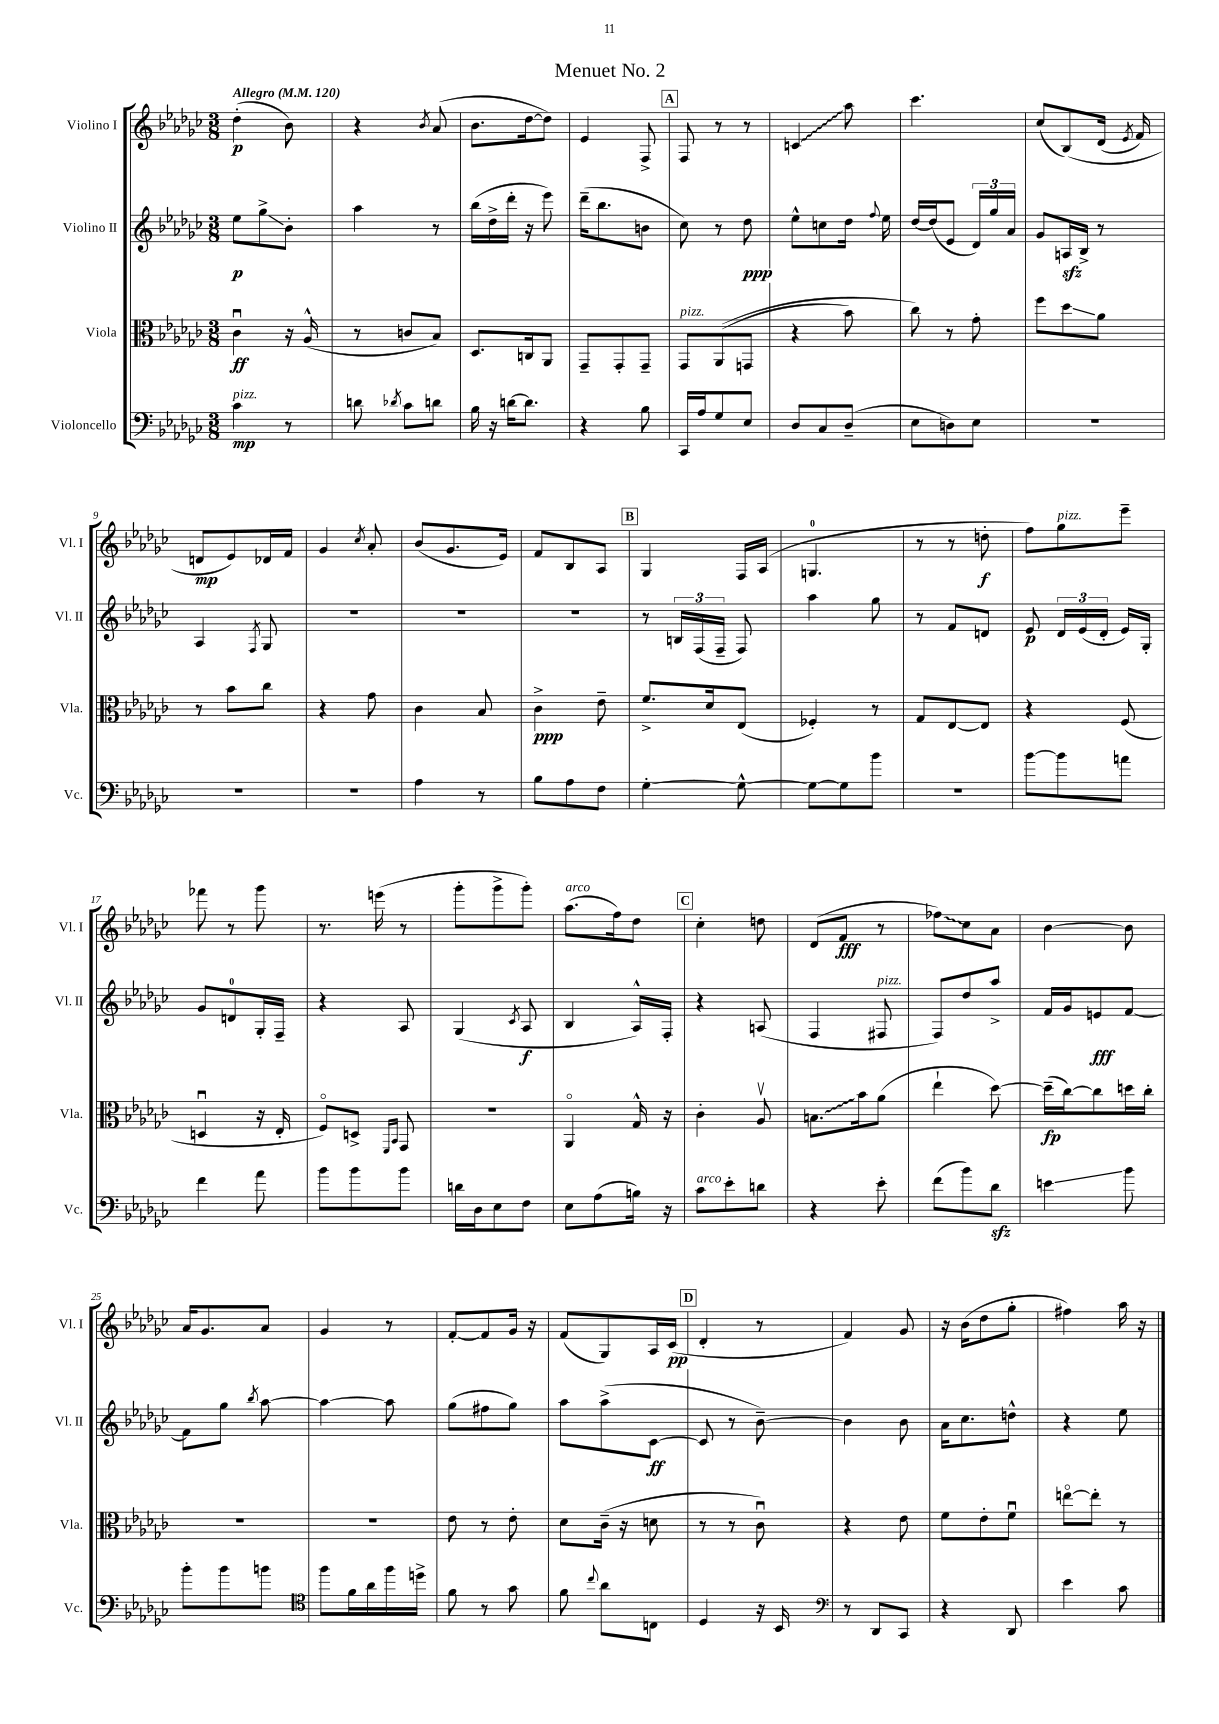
\header { title = "Menuet No. 2" }
<<
\new StaffGroup <<
\new Staff = "s0" \with { instrumentName = "Violino I" shortInstrumentName = "Vl. I" } {
    \clef treble \key ges \major \numericTimeSignature \time 3/8 \tempo "Allegro" 4 = 120
    \autoBeamOff des''4-.\p( bes'8) |
    r4 \acciaccatura { bes'8 } aes'8( |
    bes'8.[ des''16~ des''8]) |
    ees'4 f8-> |
    \mark \markup { \box "A" } f8 r8 r8 |
    \once \override Glissando.style = #'zigzag c'4\glissando aes''8 |
    ces'''4. |
    ces''8[( bes8)\( des'16]( \acciaccatura { ees'8 } f'16) |
    d'8[\mp ees'8\) des'16 f'16] |
    ges'4 \acciaccatura { ces''8 } aes'8-. |
    bes'8[( ges'8. ees'16]) |
    f'8[ bes8 aes8] |
    \mark \markup { \box "B" } ges4 f16[ aes16]( |
    g4.-0 |
    r8 r8 d''8-.\f |
    f''8[) ges''8^\markup { \italic "pizz." } ees'''8]-- |
    fes'''8 r8 ges'''8 |
    r8. e'''16( r8 |
    ges'''8[-. ges'''8-> ges'''8]-.) |
    aes''8.[^\markup { \italic "arco" }( f''16) des''8] |
    \mark \markup { \box "C" } ces''4-. d''8 |
    des'8[( f'8]\fff r8 |
    \once \override Glissando.style = #'zigzag fes''8[\glissando) ces''8 aes'8] |
    bes'4~ bes'8 |
    aes'16[ ges'8. aes'8] |
    ges'4 r8 |
    f'8[~-. f'8 ges'16] r16 |
    f'8[( ges8) aes16 ces'16]\pp( |
    \mark \markup { \box "D" } des'4-. r8 |
    f'4) ges'8 |
    r16 bes'16[( des''8 ges''8]-. |
    fis''4) aes''16 r16 \bar "|." |
}
\new Staff = "s1" \with { instrumentName = "Violino II" shortInstrumentName = "Vl. II" } {
    \clef treble \key ges \major \numericTimeSignature \time 3/8
    \autoBeamOff ees''8[\p ges''8->\glissando bes'8]-. |
    aes''4 r8 |
    bes''16[( des''16-> des'''16]-. r16 ees'''8) |
    des'''16[--( bes''8. b'8] |
    \mark \markup { \box "A" } ces''8) r8 des''8\ppp |
    ees''8[-^ c''8 des''16] \appoggiatura { f''8 } ees''16 |
    des''16[~ des''16( ees'8] \tuplet 3/2 { des'16[) ges''16 aes'16] } |
    ges'8[ a16\sfz bes16]-> r8 |
    aes4 \acciaccatura { f8 } ges8 |
    R4. |
    R4. |
    R4. |
    \mark \markup { \box "B" } r8 \tuplet 3/2 { b16[ f16( f16]-- } f8) |
    aes''4 ges''8 |
    r8 f'8[ d'8] |
    ees'8\p \tuplet 3/2 { des'16[ ees'16( des'16]-. } ees'16[) ges16]-. |
    ges'8[ d'8-0 ges16-. f16]-- |
    r4 aes8 |
    ges4( \acciaccatura { ces'8 } aes8\f |
    bes4 aes16[-^) f16]-. |
    \mark \markup { \box "C" } r4 a8( |
    f4 fis8^\markup { \italic "pizz." } |
    f8[) des''8 aes''8]-> |
    f'16[ ges'16 e'8\fff f'8]~ |
    f'8[ ges''8] \acciaccatura { bes''8 } aes''8~ |
    aes''4~ aes''8 |
    ges''8[( fis''8 ges''8]) |
    aes''8[ aes''8->( ces'8]~\ff |
    \mark \markup { \box "D" } ces'8 r8 bes'8~--) |
    bes'4 bes'8 |
    aes'16[ ces''8. d''8]-^ |
    r4 ees''8 \bar "|." |
}
\new Staff = "s2" \with { instrumentName = "Viola" shortInstrumentName = "Vla." } {
    \clef alto \key ges \major \numericTimeSignature \time 3/8
    \autoBeamOff ces'4\downbow\ff r16 aes16-^( |
    r8 c'8[ bes8]) |
    des8.[ c16 aes,8] |
    ges,8[-- ges,8-. ges,8]-- |
    \mark \markup { \box "A" } ges,8[^\markup { \italic "pizz." } aes,8(\( g,8] |
    r4 bes'8) |
    ces''8\) r8 ges'8-. |
    f''8[ des''8\glissando aes'8] |
    r8 bes'8[ ces''8] |
    r4 ges'8 |
    ces'4 bes8 |
    ces'4->\ppp ees'8-- |
    \mark \markup { \box "B" } f'8.[-> des'16 ees8]( |
    fes4-.) r8 |
    ges8[ ees8~ ees8] |
    r4 f8( |
    d4\downbow r16 ees16-. |
    f8[\flageolet) d8]-> \grace { f,16[ bes,16] } ges,8 |
    r4. |
    aes,4\flageolet ges16-^ r16 |
    \mark \markup { \box "C" } ces'4-. aes8\upbow |
    \once \override Glissando.style = #'zigzag b8.[\glissando bes'16 aes'8]( |
    ees''4-! des''8~) |
    des''16[--\fp( ces''16~) ces''8 d''16 ces''16]-. |
    r4. |
    R4. |
    ees'8 r8 ees'8-. |
    des'8[ ces'16]--( r16 d'8 |
    \mark \markup { \box "D" } r8 r8 ces'8\downbow) |
    r4 ees'8 |
    f'8[ ees'8-. f'8]\downbow |
    e''8[~\flageolet e''8]-. r8 \bar "|." |
}
\new Staff = "s3" \with { instrumentName = "Violoncello" shortInstrumentName = "Vc." } {
    \clef bass \key ges \major \numericTimeSignature \time 3/8
    \autoBeamOff ces'4\mp^\markup { \italic "pizz." } r8 |
    d'8 \acciaccatura { des'8 } ces'8[ d'8] |
    bes16 r16 d'16[~ d'8.] |
    r4 bes8 |
    \mark \markup { \box "A" } ces,16[ aes16 ges8 ees8] |
    des8[ ces8 des8]--( |
    ees8[ d8) ees8] |
    R4. |
    R4. |
    R4. |
    aes4 r8 |
    bes8[ aes8 f8] |
    \mark \markup { \box "B" } ges4~-. ges8~-^ |
    ges8[~ ges8 bes'8] |
    R4. |
    bes'8[~ bes'8 a'8] |
    f'4 aes'8 |
    bes'8[ bes'8 bes'8] |
    d'16[ des16 ees8 f8] |
    ees8[ aes8( b16]) r16 |
    \mark \markup { \box "C" } ces'8[^\markup { \italic "arco" } ees'8-. d'8] |
    r4 ees'8-. |
    f'8[( bes'8) des'8]\sfz |
    e'4\glissando bes'8 |
    bes'8[-. bes'8 b'8] |
    \clef tenor f''8[ f'16 aes'16 f''16 d''16]-> |
    f'8 r8 ges'8 |
    f'8 \appoggiatura { ces''8 } aes'8[ c8] |
    \mark \markup { \box "D" } des4 r16 bes,16 |
    \clef bass r8 des,8[ ces,8] |
    r4 des,8 |
    ees'4 ces'8 \bar "|." |
}
>>
>>
